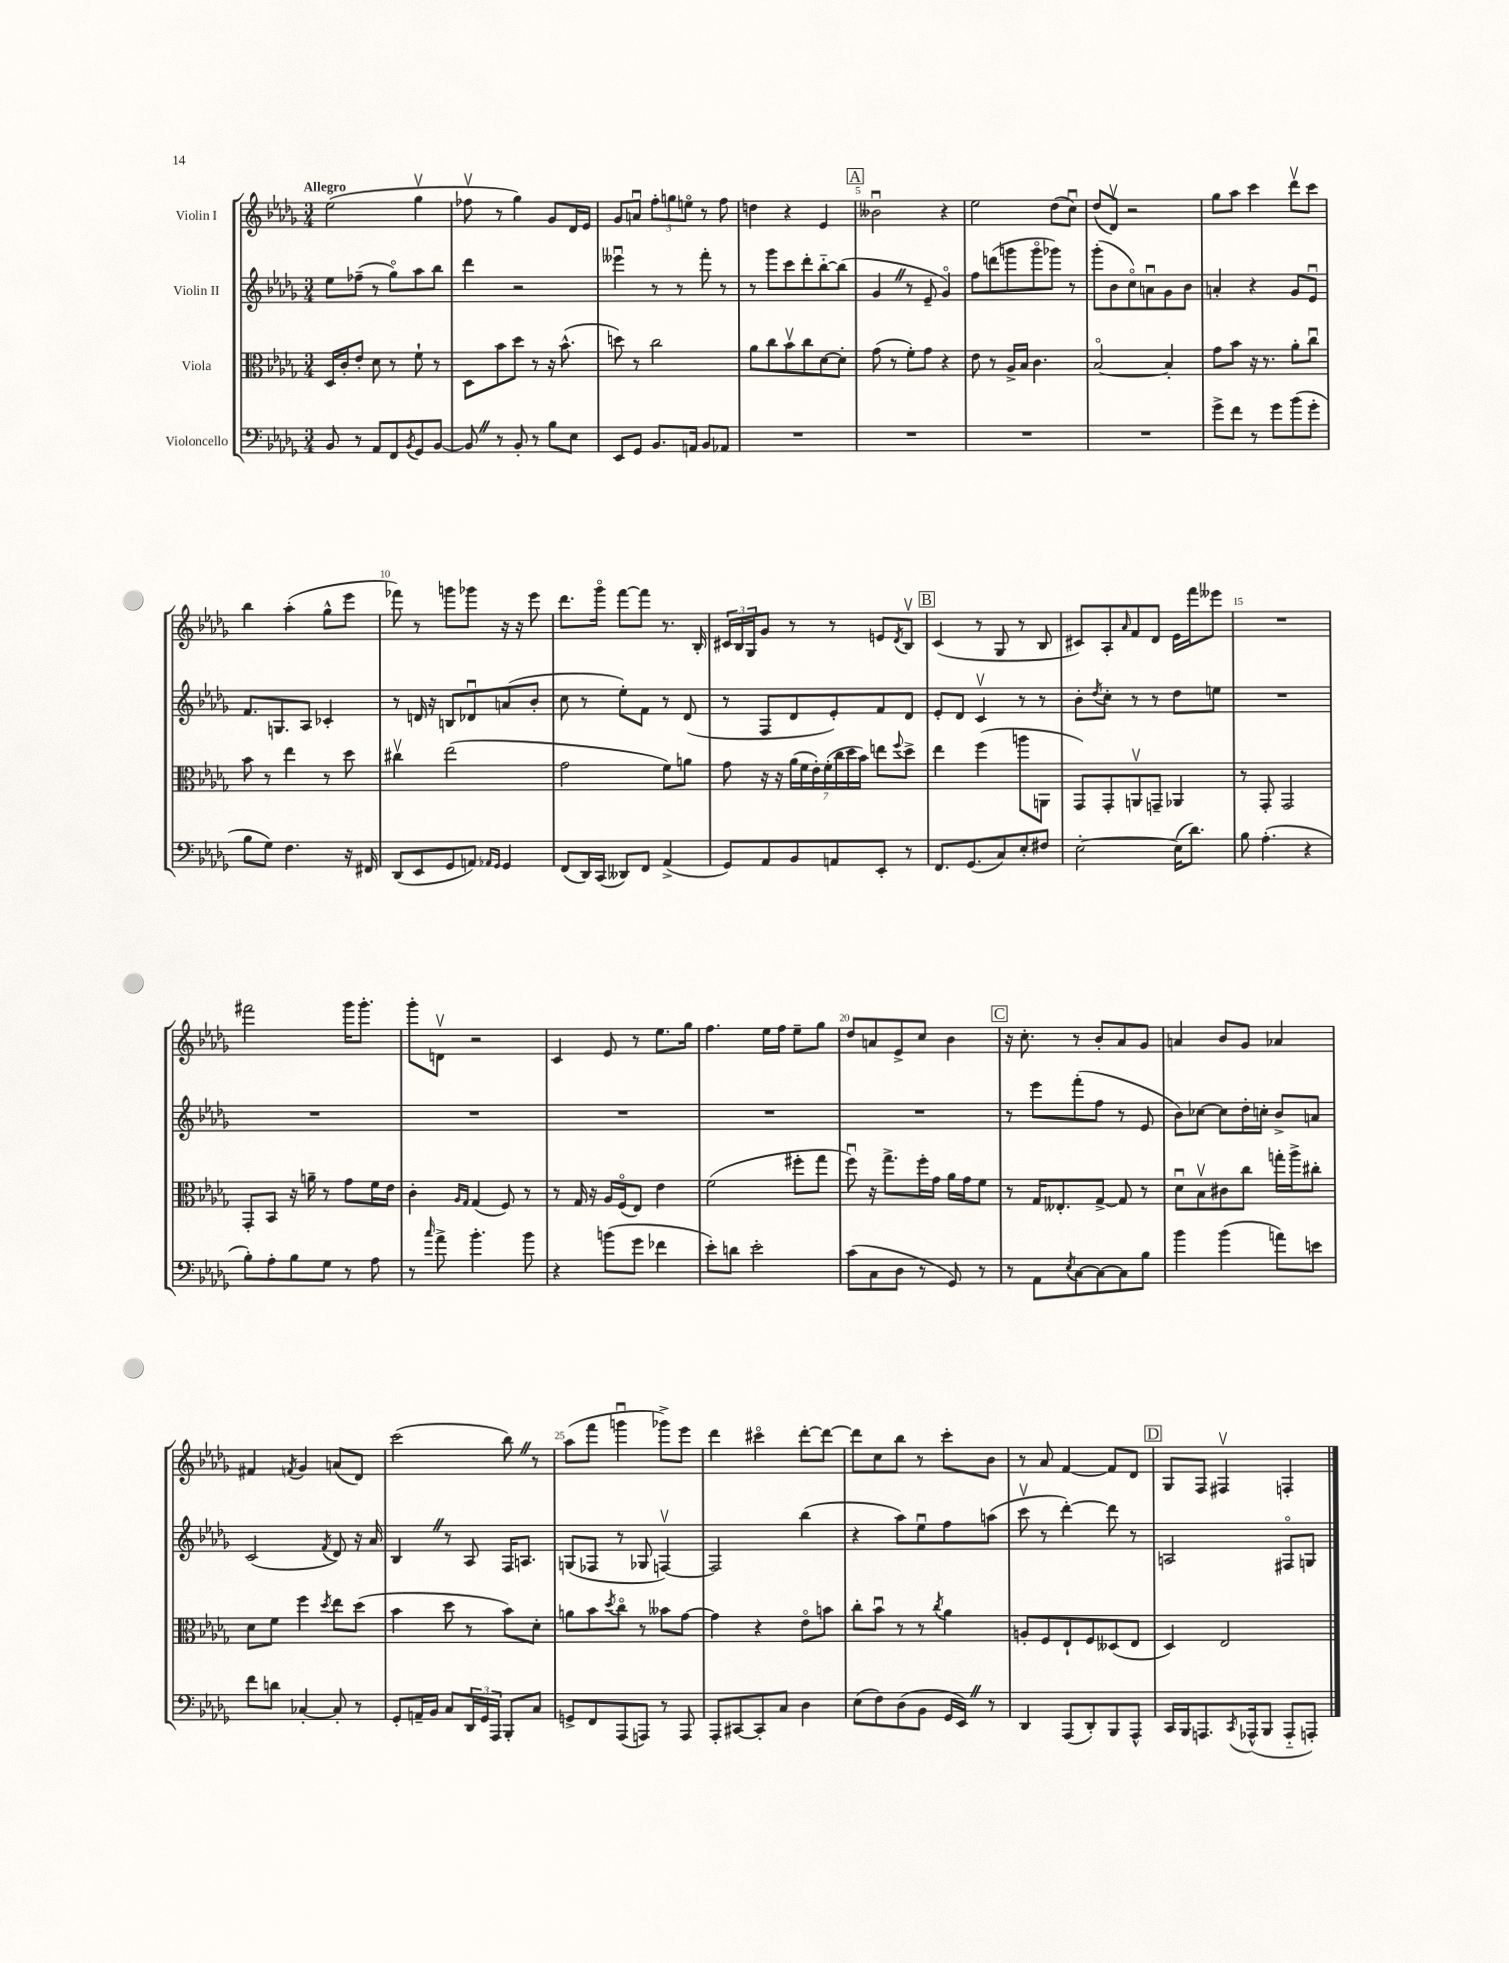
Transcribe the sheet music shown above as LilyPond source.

<<
\new StaffGroup <<
\new Staff = "s0" \with { instrumentName = "Violin I" } {
    \clef treble \key des \major \numericTimeSignature \time 3/4 \tempo "Allegro"
    ees''2( ges''4\upbow |
    fes''8\upbow r8 ges''4) ges'8 des'16 ees'16 |
    ges'8 a'8\downbow \tuplet 3/2 { f''8-. g''8 e''8\flageolet } r8 f''8 |
    d''4 r4 ees'4 |
    \mark \markup { \box "A" } beses'2\downbow r4 |
    ees''2 des''8( c''8\downbow) |
    des''8( des'8\upbow) r2 |
    ges''8 aes''8 c'''4 des'''8\upbow c'''8 |
    bes''4 aes''4-.( ges''8-^ ees'''8 |
    fes'''8) r8 g'''8 ges'''8 r16 r16 ees'''8 |
    des'''8. ges'''16\flageolet f'''8~ f'''8 r8. bes16-. |
    \tuplet 3/2 { cis'16 bes16 ges16 } ges'8 r8 r8 e'8 \acciaccatura { des'8 } bes8\upbow |
    \mark \markup { \box "B" } c'4( r8 ges8 r8 bes8 |
    cis'8) aes8-. \grace { aes'16 } f'8 des'8 ees'16 f'''16 eeses'''8 |
    R2. |
    fis'''2 ges'''16 ges'''8.-. |
    ges'''8-. d'8\upbow r2 |
    c'4 ees'8 r8 ees''8. ges''16 |
    f''4. ees''16 f''16 ees''8-- ges''8 |
    des''8 a'8 ees'8-> c''8 bes'4 |
    \mark \markup { \box "C" } r16 c''8.-. r8 bes'8-. aes'8 ges'8 |
    a'4 bes'8 ges'8 aes'4 |
    fis'4 \acciaccatura { f'8 } ges'4 a'8( des'8) |
    c'''2( bes''8) \once \override BreathingSign.text = \markup { \musicglyph "scripts.caesura.straight" } \breathe r8 |
    aes''8( f'''8 g'''4\downbow ges'''8->) ees'''8 |
    des'''4 cis'''4\flageolet des'''8~-. des'''8~ |
    des'''8 c''8 bes''8 r8 c'''8-. bes'8 |
    r8 aes'8 f'4~ f'8 des'8 |
    \mark \markup { \box "D" } ges8 f8 fis4\upbow f4-. \bar "|." |
}
\new Staff = "s1" \with { instrumentName = "Violin II" } {
    \clef treble \key des \major \numericTimeSignature \time 3/4
    ees''8 fes''8--( r8 ges''8\flageolet) aes''8 bes''8 |
    des'''4 r2 |
    eeses'''4\downbow r8 r8 f'''8-. r8 |
    r8 ges'''8 c'''8 des'''8-. bes''8~-_ bes''8( |
    \mark \markup { \box "A" } ges'4 \once \override BreathingSign.text = \markup { \musicglyph "scripts.caesura.straight" } \breathe r8 ees'8-- ges'4\flageolet) |
    f''8 d'''8( g'''8 g'''8\flageolet ges'''8) r8 |
    ges'''8-.( bes'8 c''8\flageolet) a'8\downbow ges'8 bes'8 |
    a'4-. r4 ges'8 ees'8\downbow |
    f'8. g8. aes8 ces'4-. |
    r8 d'16 r16 b8 des'8\downbow a'8( bes'8-. |
    c''8 r8 ees''8-.) f'8 r8 des'8( |
    r8 f8 des'8 ees'8-.) f'8 des'8 |
    \mark \markup { \box "B" } ees'8-. des'8 c'4\upbow r8 r8 |
    bes'8-. \acciaccatura { des''8 } c''8-. r8 r8 des''8 e''8 |
    R2. |
    R2. |
    R2. |
    R2. |
    R2. |
    R2. |
    \mark \markup { \box "C" } r8 ees'''8 f'''8-.( f''8 r8 ees'8 |
    bes'8) ces''8~ ces''8 des''16-. c''16-. bes'8-> a'8 |
    c'2( \acciaccatura { f'8 } des'8) r16 aes'16 |
    bes4 \once \override BreathingSign.text = \markup { \musicglyph "scripts.caesura.straight" } \breathe r8 aes8 f16 a8. |
    g8( fes8 r8 ges8 f4~\upbow) |
    f2 bes''4( |
    r4 aes''8) ees''8\downbow f''8 a''8( |
    c'''8\upbow r8 des'''4~-.) des'''8 r8 |
    \mark \markup { \box "D" } a2 fis8\flageolet g8 \bar "|." |
}
\new Staff = "s2" \with { instrumentName = "Viola" } {
    \clef alto \key des \major \numericTimeSignature \time 3/4
    des16 c'16-. ees'8-. des'8 r8 f'8-! r8 |
    des8 bes'8 des''8 r8 r16 bes'8.-^( |
    d''8) r8 c''2 |
    aes'8 c''8 bes'8\upbow c''8 des'8~ des'8-. |
    \mark \markup { \box "A" } ges'8( r8 f'8-.) ges'8 r4 |
    ees'8 r8 aes16-> bes16 c'4. |
    bes2~\flageolet bes4-. |
    ges'8 bes'8 r16 r8. aes'8-. c''8\downbow |
    bes'8 r8 ees''4 r8 des''8 |
    cis''4\upbow ees''2( |
    ges'2 f'8) a'8 |
    ges'8 r16 r16 \tuplet 7/4 { aes'16( f'16 ees'16-.) f'16-.( c''16 des''16 bes'16) } e''8 \appoggiatura { f''8 } des''8-> |
    \mark \markup { \box "B" } ees''4 f''4( a''8 a,8 |
    ges,8) ges,8-. a,8\upbow g,8-- aes,4 |
    r8 ges,8-. ges,2 |
    ges,8-. bes,8 r16 a'16-- r8 ges'8 f'16 ees'16 |
    c'4-. \grace { aes16 ges16 } ges4( f8) r8 |
    r8 ges16 r16 aes16 f16\flageolet( ees8) ees'4 |
    f'2( fis''8-. ges''8 |
    f''8\downbow) r16 ges''8.-> f''16-. ges'16 aes'16 ges'16 f'8 |
    \mark \markup { \box "C" } r8 ges16 eeses8.-. ges8~-> ges8 r8 |
    des'8\downbow bes8\upbow cis'8 c''8 g''16-. aes''16-> cis''8-. |
    des'8 f'8 f''4 \acciaccatura { des''8 } ees''8 des''8( |
    bes'4 des''8 r8 bes'8) des'8-. |
    a'8 bes'8 \acciaccatura { des''8 } c''8\flageolet r8 beses'8 ges'8~ |
    ges'4 r4 ees'8\flageolet b'8 |
    c''8-. bes'8\downbow r8 r8 \acciaccatura { c''8 } aes'4 |
    a8-. f8 ees8-! f8 deses8( ees8 |
    \mark \markup { \box "D" } des4) ees2 \bar "|." |
}
\new Staff = "s3" \with { instrumentName = "Violoncello" } {
    \clef bass \key des \major \numericTimeSignature \time 3/4
    bes,8 r8 aes,8 f,8 \acciaccatura { bes,8 } ges,8 bes,8~ |
    bes,8 \once \override BreathingSign.text = \markup { \musicglyph "scripts.caesura.straight" } \breathe r8 bes,8-. r8 bes8 ees8 |
    ees,8 ges,8 bes,8. a,16 bes,8 aes,8 |
    R2. |
    \mark \markup { \box "A" } R2. |
    R2. |
    R2. |
    ges'8-> f'8 r8 ges'8 bes'8( ges'8-. |
    bes8 ges8) f4. r16 fis,16 |
    des,8( ees,8 ges,8 a,8) \grace { aes,16 ges,16 } ges,4 |
    f,8( des,16) c,16( deses,8) f,8 aes,4->( |
    ges,8) aes,8 bes,8 a,8 ees,8-. r8 |
    \mark \markup { \box "B" } f,8. ges,8.( c8) ees8-. fis8 |
    ees2~-. ees16( des'8.) |
    bes8 aes4.-.( r4 |
    bes8-.) aes8-. bes8 ges8 r8 aes8 |
    r8 \grace { c''16 } aes'8-> bes'4.-. bes'8 |
    r4 b'8( ges'8 fes'4 |
    ees'8-.) d'8 ees'2-. |
    c'8( c8 des8 r8 ges,8) r8 |
    \mark \markup { \box "C" } r8 aes,8 \acciaccatura { ees8 } c8~ c8~ c8 bes8 |
    bes'4 bes'4( a'8) e'8 |
    f'8 d'8 ces4~-. ces8-. r8 |
    ges,8-. a,16-- bes,16 c8 \tuplet 3/2 { des,16 ges,16 aes,,16 } bes,,8-. c8 |
    g,8-> f,8 aes,,8( a,,8) r8 a,,8 |
    aes,,8-. cis,8~ cis,8-. c8 des4 |
    ees8( f8) des8( bes,8 ges,16 ees,16) \once \override BreathingSign.text = \markup { \musicglyph "scripts.caesura.straight" } \breathe r8 |
    des,4 aes,,8( des,8-.) bes,,8 aes,,8-^ |
    \mark \markup { \box "D" } c,16 bes,,16 a,,8. \acciaccatura { c,8 } aes,,16-^( bes,,8 aes,,8-_ a,,8-.) \bar "|." |
}
>>
>>
\layout { \context { \Score \override BarNumber.break-visibility = ##(#f #t #t) barNumberVisibility = #(every-nth-bar-number-visible 5) } }
